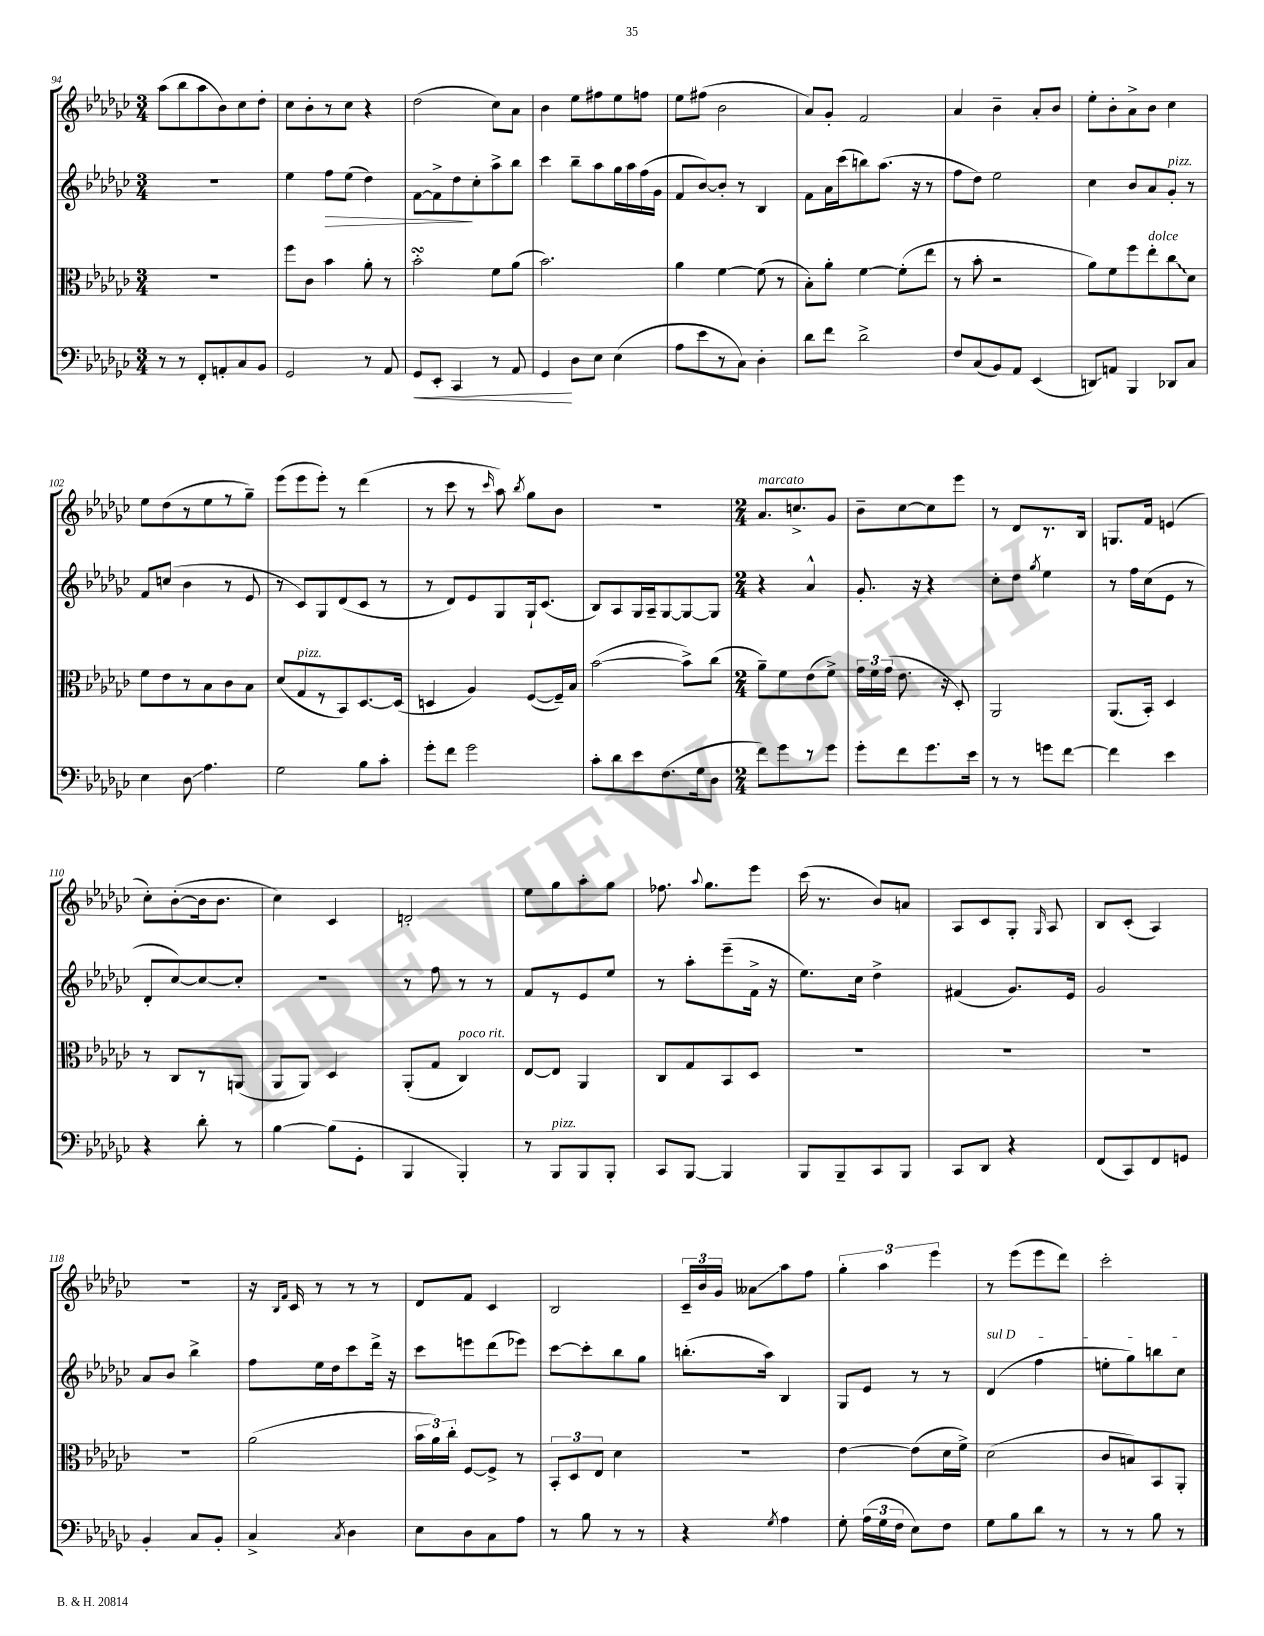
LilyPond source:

<<
\new StaffGroup <<
\new Staff = "s0" {
    \clef treble \key ges \major \numericTimeSignature \time 3/4
    \autoBeamOff aes''8[( bes''8 aes''8 bes'8) ces''8 des''8]-. |
    ces''8[ bes'8-. r8 ces''8] r4 |
    des''2( ces''8[) aes'8] |
    bes'4 ees''8[ fis''8 ees''8 f''8] |
    ees''8[ fis''8]( bes'2 |
    aes'8[) ges'8]-. f'2 |
    aes'4 bes'4-- aes'8[-. bes'8] |
    ees''8[-. bes'8-. aes'8-> bes'8] ces''4 |
    ees''8[ des''8( r8 ees''8 r8 ges''8]--) |
    ees'''8[( ees'''8 ees'''8]-.) r8 des'''4( |
    r8 ces'''8 r8 \grace { ces'''16 } aes''8) \acciaccatura { bes''8 } ges''8[ bes'8] |
    R2. |
    \numericTimeSignature \time 2/4 aes'8.[^\markup { \italic "marcato" } c''8.-> ges'8] |
    bes'8[-- ces''8~ ces''8 ees'''8] |
    r8 des'8[ r8. bes16] |
    g8.[ f'16] e'4( |
    ces''8[-.) bes'8~-.( bes'16 bes'8.] |
    ces''4) ces'4 |
    d'2-. |
    ees''8[ ges''8 aes''8-. ges''8] |
    fes''8. \appoggiatura { aes''8 } ges''8.[ ees'''8] |
    ces'''16( r8. bes'8[) a'8] |
    aes8[ ces'8 ges8]-. \grace { ges16 } aes8 |
    bes8[ ces'8]-.( aes4) |
    r2 |
    r16 \grace { bes16[ f'16] } ces'16 r8 r8 r8 |
    des'8[ f'8] ces'4 |
    bes2 |
    \tuplet 3/2 { ces'16[-- bes'16 ges'16] } aeses'8[\glissando aes''8 f''8] |
    \tuplet 3/2 { ges''4-. aes''4 ees'''4 } |
    r8 ees'''8[( ees'''8 des'''8]) |
    ces'''2-. \bar "|." |
}
\new Staff = "s1" {
    \clef treble \key ges \major \numericTimeSignature \time 3/4
    \autoBeamOff R2. |
    ees''4 f''8[\> ees''8]( des''4) |
    f'8[~ f'8-> des''8\! ces''8-. aes''8-> bes''8] |
    ces'''4 bes''8[-- aes''8 ges''16 aes''16 f''16( ges'16] |
    f'8[ bes'8~) bes'8]-. r8 bes4 |
    f'8[ aes'16 ces'''16( b''8) aes''8.]( r16 r8 |
    f''8[ des''8]) ees''2 |
    ces''4 bes'8[ aes'8 ges'8]-.^\markup { \italic "pizz." } r8 |
    f'8[ c''8]( bes'4 r8 ees'8 |
    r8 ces'8[) ges8 des'8( ces'8] r8 |
    r8 des'8[) ees'8 ges8 ges16-! ces'8.]( |
    bes8[) aes8 ges16 aes16-- ges8~ ges8~ ges8] |
    \numericTimeSignature \time 2/4 r4 aes'4-^ |
    ges'8.-. r16 r4 |
    ces''8[-. des''8] \acciaccatura { ges''8 } ees''4 |
    r8 f''16[ ces''16( ees'8] r8 |
    des'8[-. ces''8~) ces''8~ ces''8]-. |
    r2 |
    r8 f''8 r8 r8 |
    f'8[ r8 ees'8 ees''8] |
    r8 aes''8[-. ees'''8--( f'16]-> r16 |
    ees''8.[) ces''16] des''4-> |
    fis'4( ges'8.[) ees'16] |
    ges'2 |
    aes'8[ bes'8] bes''4-> |
    f''8[ ees''16 des''16 ces'''8 des'''16]-> r16 |
    ces'''8[ e'''8 des'''8( ees'''8]) |
    ces'''8[~ ces'''8-. bes''8 ges''8] |
    b''8.[-.( aes''16]) bes4 |
    ges8[ ees'8] r8 r8 |
    \once \override TextSpanner.bound-details.left.text = \markup { \italic "sul D" } des'4\startTextSpan( f''4 |
    e''8[-. ges''8) b''8 ces''8]\stopTextSpan \bar "|." |
}
\new Staff = "s2" {
    \clef alto \key ges \major \numericTimeSignature \time 3/4
    \autoBeamOff R2. |
    f''8[ ces'8] bes'4 aes'8-. r8 |
    bes'2-.\turn f'8[ aes'8]( |
    bes'2.) |
    aes'4 f'4~ f'8( r8 |
    bes8[-.) aes'8]-. f'4~ f'8[-.( ees''8] |
    r8 bes'8-. r2 |
    aes'8[) f'8 f''8 ees''8-.^\markup { \italic "dolce" } \once \override Glissando.style = #'zigzag ces''8\glissando des'8] |
    f'8[ ees'8 r8 bes8 ces'8 bes8] |
    des'8[( ges8^\markup { \italic "pizz." } r8 bes,8) des8.~ des16]( |
    d4 aes4) f8[~( f16--) bes16] |
    bes'2~( bes'8[->) ces''8]( |
    \numericTimeSignature \time 2/4 aes'8[--) f'8 ees'8( f'8]->) |
    \tuplet 3/2 { ges'16[ f'16 ges'16]( } ees'8. r16 des8-.) |
    aes,2 |
    aes,8.[( bes,16]-.) des4 |
    r8 ces8[ r8 a,8]( |
    aes,8[ aes,8]) des4 |
    aes,8[-.( ges8] ces4^\markup { \italic "poco rit." }) |
    ees8[~ ees8] aes,4 |
    ces8[ ges8 bes,8 des8] |
    R2 |
    R2 |
    R2 |
    R2 |
    aes'2( |
    \tuplet 3/2 { bes'16[ aes'16) ces''16]-. } f8[~ f8]-> r8 |
    \tuplet 3/2 { bes,8[-. des8 ees8] } des'4 |
    r2 |
    ees'4~ ees'8[( des'16 f'16]->) |
    des'2( |
    ces'8[ b8) bes,8 aes,8]-. \bar "|." |
}
\new Staff = "s3" {
    \clef bass \key ges \major \numericTimeSignature \time 3/4
    \autoBeamOff r8 r8 f,8[-. a,8-. ces8 bes,8] |
    ges,2 r8 aes,8 |
    ges,8[\< ees,8]-. ces,4 r8 aes,8 |
    ges,4\! des8[ ees8] ees4( |
    aes8[ ees'8 r8 ces8]) des4-. |
    des'8[ f'8] des'2-> |
    f8[ ces8( bes,8) aes,8] ees,4( |
    d,8[\glissando) a,8] bes,,4 des,8[ ces8] |
    ees4 des8\glissando aes4. |
    ges2 bes8[ ces'8]-. |
    ges'8[-. f'8] ges'2 |
    ces'8[-. des'8 ees'8 f8.( ges16 des8] |
    \numericTimeSignature \time 2/4 f'8[) ges'8 r8 ges'8] |
    ges'8[-. f'8 ges'8. ees'16] |
    r8 r8 g'8[ f'8]~ |
    f'4 ees'4 |
    r4 des'8-. r8 |
    bes4~ bes8[( ges,8]-. |
    bes,,4 bes,,4-.) |
    r8 bes,,8[^\markup { \italic "pizz." } bes,,8 bes,,8]-. |
    ces,8[ bes,,8]~ bes,,4 |
    bes,,8[ bes,,8-- ces,8 bes,,8] |
    ces,8[ des,8] r4 |
    f,8[( ces,8) f,8 g,8] |
    bes,4-. ces8[ bes,8]-. |
    ces4-> \acciaccatura { ces8 } des4 |
    ees8[ des8 ces8 aes8] |
    r8 bes8 r8 r8 |
    r4 \acciaccatura { ges8 } aes4 |
    ges8-. \tuplet 3/2 { aes16[( ges16 f16] } ees8[) f8] |
    ges8[ bes8 des'8] r8 |
    r8 r8 bes8 r8 \bar "|." |
}
>>
>>
\layout { \context { \Score currentBarNumber = #94 } }
